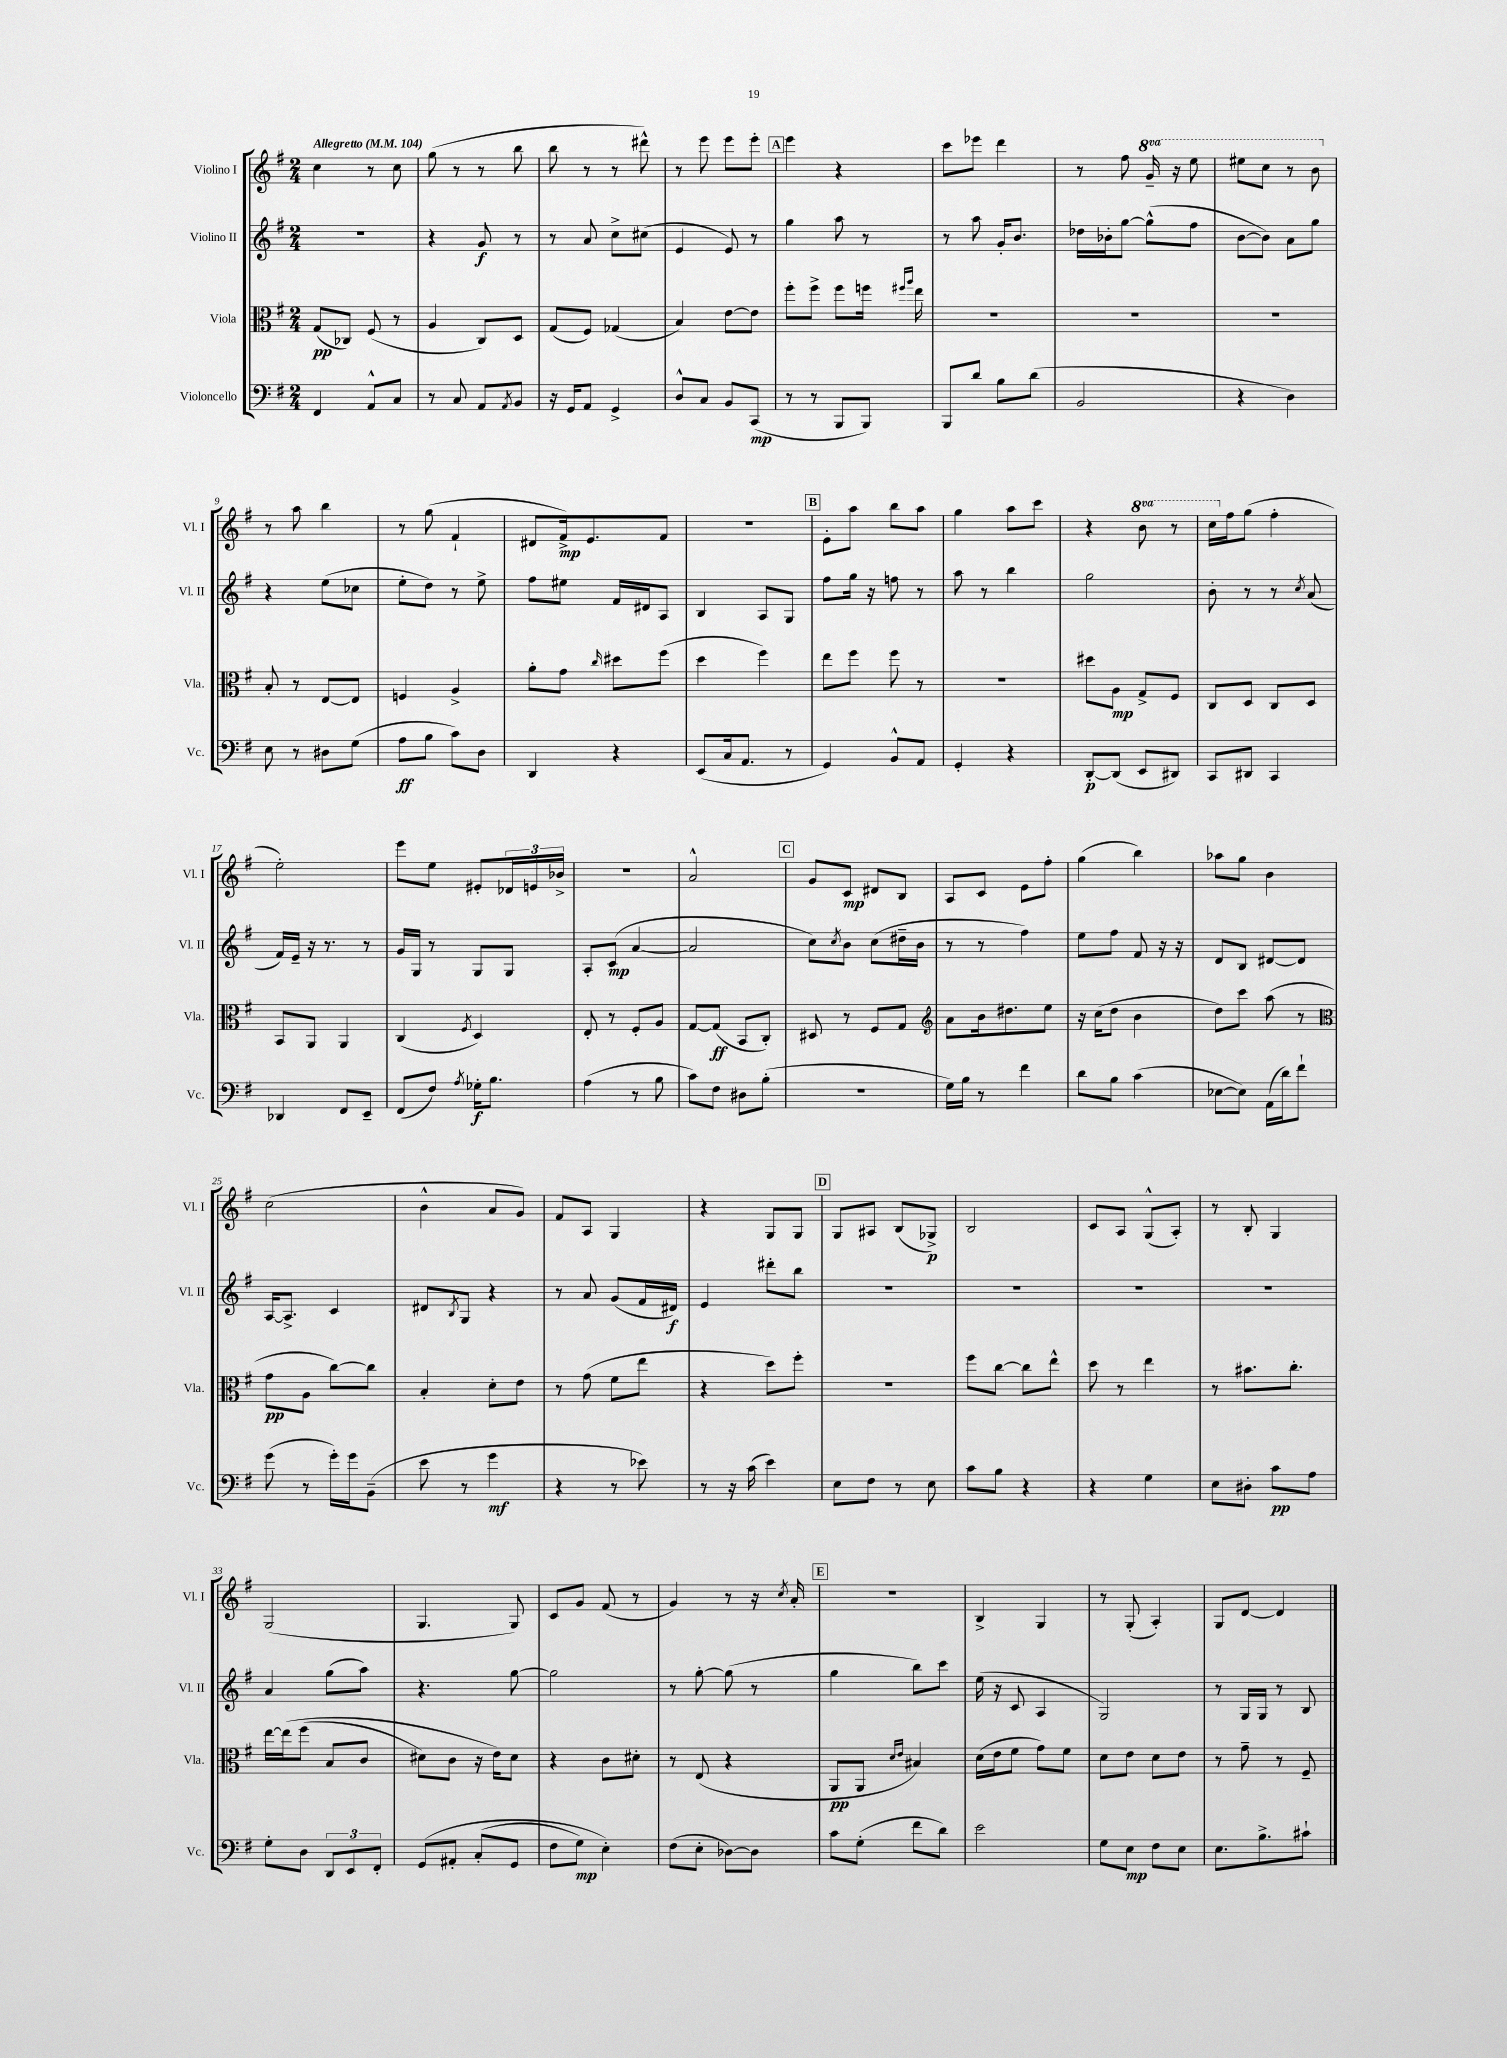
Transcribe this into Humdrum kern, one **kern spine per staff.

**kern	**dynam	**kern	**dynam	**kern	**dynam	**kern	**dynam
*part4	*part4	*part3	*part3	*part2	*part2	*part1	*part1
*staff4	*staff4	*staff3	*staff3	*staff2	*staff2	*staff1	*staff1
*I"Violoncello	*	*I"Viola	*	*I"Violino II	*	*I"Violino I	*
*I'Vc.	*	*I'Vla.	*	*I'Vl. II	*	*I'Vl. I	*
*clefF4	*	*clefC3	*	*clefG2	*	*clefG2	*
*k[f#]	*	*k[f#]	*	*k[f#]	*	*k[f#]	*
*M2/4	*	*M2/4	*	*M2/4	*	*M2/4	*
*MM104	*	*MM104	*	*MM104	*	*MM104	*
=1	=1	=1	=1	=1	=1	=1	=1
!	!	!	!	!	!	!LO:TX:a:B:t=Allegretto	!
4FF#/	.	(8G/L	pp	2r	.	4cc\	.
.	.	8C-X/J)	.	.	.	.	.
8AA^^/L	.	(8F#/	.	.	.	8r	.
8C/J	.	8r	.	.	.	8cc\	.
=2	=2	=2	=2	=2	=2	=2	=2
8r	.	4A/	.	4r	.	(8gg\	.
8C/	.	.	.	.	.	8r	.
8AA/L	.	8C/L)	.	8g/	f	8r	.
8qAA/	.	.	.	.	.	.	.
8BB/J	.	8D/J	.	8r	.	8bb\	.
=3	=3	=3	=3	=3	=3	=3	=3
16r	.	(8G/L	.	8r	.	8bb\	.
16GG/KL	.	.	.	.	.	.	.
8AA/J	.	8F#/J)	.	8a/	.	8r	.
4GG^/	.	(4G-X/	.	8cc^\L	.	8r	.
.	.	.	.	(8cc#X\J	.	8ddd#X^^\)	.
=4	=4	=4	=4	=4	=4	=4	=4
8D^^/L	.	4B/)	.	4e/	.	8r	.
8C/J	.	.	.	.	.	8eee\	.
8BB/L	.	[8e\L	.	8e/)	.	8eee\L	.
(8CC/J	mp	8e\J]	.	8r	.	8eee'\J	.
!!LO:REH:place=s1:t=A
=5	=5	=5	=5	=5	=5	=5	=5
8r	.	8ff#'\L	.	4gg\	.	4eee\	.
8r	.	8ff#^\J	.	.	.	.	.
8BBB/L	.	8ff#\L	.	8aa\	.	4r	.
8BBB/J)	.	16ffn\Jk	.	8r	.	.	.
.	.	16qqff#X/LL	.	.	.	.	.
.	.	16qqaa/JJ	.	.	.	.	.
.	.	16ee\	.	.	.	.	.
=6	=6	=6	=6	=6	=6	=6	=6
8BBB/L	.	2r	.	8r	.	8ccc\L	.
8d/J	.	.	.	8aa\	.	8eee-X\J	.
8B\L	.	.	.	16g'/KL	.	4ddd\	.
.	.	.	.	8.b/J	.	.	.
(8d\J	.	.	.	.	.	.	.
=7	=7	=7	=7	=7	=7	=7	=7
2BB/	.	2r	.	16dd-X\LL	.	8r	.
.	.	.	.	16b-X'\J	.	.	.
.	.	.	.	[8gg\J	.	8ff#\	.
*	*	*	*	*	*	*8va	*
.	.	.	.	(8gg^^\L]	.	16gg~/	.
.	.	.	.	.	.	16r	.
.	.	.	.	8ff#\J	.	8eee\	.
=8	=8	=8	=8	=8	=8	=8	=8
4r	.	2r	.	[8b\L	.	8eee#X\L	.
.	.	.	.	8b\J])	.	8ccc\J	.
4D\)	.	.	.	8a\L	.	8r	.
.	.	.	.	8gg\J	.	8bb\	.
!!LO:LB:g=z
=9	=9	=9	=9	=9	=9	=9	=9
*	*	*	*	*	*	*X8va	*
8E\	.	8B'/	.	4r	.	8r	.
8r	.	8r	.	.	.	8aa\	.
8D#X\L	.	[8E/L	.	(8ee\L	.	4bb\	.
(8G\J	.	8E/J]	.	8cc-X\J	.	.	.
=10	=10	=10	=10	=10	=10	=10	=10
8A\L	ff	4Fn/	.	8ee'\L	.	8r	.
8B\J	.	.	.	8dd\J)	.	(8gg\	.
8c\L)	.	4A^/	.	8r	.	4f#`/	.
8D\J	.	.	.	8ee^\	.	.	.
=11	=11	=11	=11	=11	=11	=11	=11
4DD/	.	8a'\L	.	8ff#\L	.	8d#X/L	.
.	.	8g\J	.	8ee#X\J	.	16f#^/k)	mp
.	.	.	.	.	.	8.e/	.
.	.	16qqcc/	.	.	.	.	.
4r	.	8dd#X\L	.	16f#/LL	.	.	.
.	.	.	.	16d#X/J	.	.	.
.	.	(8ff#\J	.	8A/J	.	8f#/J	.
=12	=12	=12	=12	=12	=12	=12	=12
(8EE/L	.	4dd\	.	4B/	.	2r	.
16C/k	.	.	.	.	.	.	.
8.AA/J	.	.	.	.	.	.	.
.	.	4ff#\)	.	8A/L	.	.	.
8r	.	.	.	8G/J	.	.	.
!!LO:REH:place=s1:t=B
=13	=13	=13	=13	=13	=13	=13	=13
4GG/)	.	8ee\L	.	8ff#\L	.	8e'\L	.
.	.	8ff#\J	.	16gg\Jk	.	8aa\J	.
.	.	.	.	16r	.	.	.
8BB^^/L	.	8ff#\	.	8ffn\	.	8bb\L	.
8AA/J	.	8r	.	8r	.	8aa\J	.
=14	=14	=14	=14	=14	=14	=14	=14
4GG'/	.	2r	.	8aa\	.	4gg\	.
.	.	.	.	8r	.	.	.
4r	.	.	.	4bb\	.	8aa\L	.
.	.	.	.	.	.	8ccc\J	.
=15	=15	=15	=15	=15	=15	=15	=15
[8DD'/L	p	8dd#X\L	.	2gg\	.	4r	.
(8DD/J]	.	8A\J	mp	.	.	.	.
*	*	*	*	*	*	*8va	*
8EE/L	.	8G^/L	.	.	.	8bb\	.
8DD#X/J)	.	8F#/J	.	.	.	8r	.
=16	=16	=16	=16	=16	=16	=16	=16
8CC/L	.	8C/L	.	8b'\	.	16ccc\LL	.
*	*	*	*	*	*	*X8va	*
.	.	.	.	.	.	16ff#\J	.
8DD#X/J	.	8D/J	.	8r	.	(8gg\J	.
4CC/	.	8C/L	.	8r	.	4ff#'\	.
.	.	.	.	8qcc/	.	.	.
.	.	8D/J	.	(8a/	.	.	.
!!LO:LB:g=z
=17	=17	=17	=17	=17	=17	=17	=17
4DD-X/	.	8BB/L	.	16f#/LL)	.	2ee'\)	.
.	.	.	.	16e~/JJ	.	.	.
.	.	8AA/J	.	16r	.	.	.
.	.	.	.	8.r	.	.	.
8FF#/L	.	4AA/	.	.	.	.	.
8EE~/J	.	.	.	8r	.	.	.
=18	=18	=18	=18	=18	=18	=18	=18
(8FF#/L	.	(4C/	.	16g/LL	.	8eee\L	.
.	.	.	.	16G/JJ	.	.	.
8F#/J)	.	.	.	8r	.	8ee\J	.
8qA/	.	8qF#/	.	.	.	.	.
16G-X'\KL	f	4D/)	.	8G/L	.	8e#X'/L	.
8.B\J	.	.	.	.	.	.	.
.	.	.	.	8G/J	.	24d-X/L	.
.	.	.	.	.	.	24en/	.
.	.	.	.	.	.	24b-X^/JJ	.
=19	=19	=19	=19	=19	=19	=19	=19
(4A\	.	8E'/	.	8A'/L	.	2r	.
.	.	8r	.	(8c/J	mp	.	.
8r	.	8F#'/L	.	[4a/	.	.	.
8B\	.	8A/J	.	.	.	.	.
=20	=20	=20	=20	=20	=20	=20	=20
8c\L)	.	[8G/L	.	2a/]	.	2a^^/	.
8F#\J	.	(8G/J]	ff	.	.	.	.
8D#X\L	.	8BB/L	.	.	.	.	.
(8B'\J	.	8C'/J)	.	.	.	.	.
!!LO:REH:place=s1:t=C
=21	=21	=21	=21	=21	=21	=21	=21
2r	.	8D#X/	.	8cc\L)	.	8g/L	.
.	.	.	.	8qcc/	.	.	.
.	.	8r	.	8b\J	.	8c/J	mp
.	.	8F#/L	.	(8cc\L	.	8d#X/L	.
.	.	8G/J	.	16dd#X~\L	.	8B/J	.
.	.	.	.	16b\JJ	.	.	.
=22	=22	=22	=22	=22	=22	=22	=22
*	*	*clefG2	*	*	*	*	*
16G\LL)	.	8a\L	.	8r	.	8A/L	.
16B\JJ	.	.	.	.	.	.	.
8r	.	16b\k	.	8r	.	8c/J	.
.	.	8.dd#X\	.	.	.	.	.
4f#\	.	.	.	4ff#\)	.	8e\L	.
.	.	8ee\J	.	.	.	8ff#'\J	.
=23	=23	=23	=23	=23	=23	=23	=23
8d\L	.	16r	.	8ee\L	.	(4gg\	.
.	.	(16cc\KL	.	.	.	.	.
8B\J	.	8dd\J	.	8ff#\J	.	.	.
(4c\	.	4b\	.	8f#/	.	4bb\)	.
.	.	.	.	16r	.	.	.
.	.	.	.	16r	.	.	.
=24	=24	=24	=24	=24	=24	=24	=24
[8E-X\L	.	8dd\L)	.	8d/L	.	8aa-X\L	.
8E-\J])	.	8ccc\J	.	8B/J	.	8gg\J	.
(16AA\LL	.	(8aa\	.	[8d#X/L	.	4b\	.
16d\J)	.	.	.	.	.	.	.
8f#`\J	.	8r	.	8d#/J]	.	.	.
!!LO:LB:g=z
=25	=25	=25	=25	=25	=25	=25	=25
*	*	*clefC3	*	*	*	*	*
(8g\	.	8g\L	pp	[16A/KL	.	(2cc\	.
.	.	.	.	8.A^/J]	.	.	.
8r	.	8A\J	.	.	.	.	.
16g'\LL)	.	[8cc\L)	.	4c/	.	.	.
16g\J	.	.	.	.	.	.	.
(8BB~\J	.	8cc\J]	.	.	.	.	.
=26	=26	=26	=26	=26	=26	=26	=26
8e\	.	4B'/	.	8d#X/L	.	4b^^\	.
.	.	.	.	8qB/	.	.	.
8r	.	.	.	8G/J	.	.	.
4g\	mf	8d'\L	.	4r	.	8a/L	.
.	.	8e\J	.	.	.	8g/J)	.
=27	=27	=27	=27	=27	=27	=27	=27
4r	.	8r	.	8r	.	8f#/L	.
.	.	(8g\	.	8a/	.	8A/J	.
8r	.	8f#\L	.	(8g/L	.	4G/	.
8e-X\)	.	8ee\J	.	16f#/L	.	.	.
.	.	.	.	16d#X/JJ)	f	.	.
=28	=28	=28	=28	=28	=28	=28	=28
8r	.	4r	.	4e/	.	4r	.
16r	.	.	.	.	.	.	.
(16c\	.	.	.	.	.	.	.
4e\)	.	8dd\L)	.	8ddd#X'\L	.	8G/L	.
.	.	8ff#'\J	.	8bb\J	.	8G/J	.
!!LO:REH:place=s1:t=D
=29	=29	=29	=29	=29	=29	=29	=29
8E\L	.	2r	.	2r	.	8G/L	.
8F#\J	.	.	.	.	.	8A#X/J	.
8r	.	.	.	.	.	(8B/L	.
8E\	.	.	.	.	.	8G-X^/J)	p
=30	=30	=30	=30	=30	=30	=30	=30
8c\L	.	8ff#\L	.	2r	.	2B/	.
8B\J	.	[8cc\J	.	.	.	.	.
4r	.	8cc\L]	.	.	.	.	.
.	.	8ee^^\J	.	.	.	.	.
=31	=31	=31	=31	=31	=31	=31	=31
4r	.	8dd\	.	2r	.	8c/L	.
.	.	8r	.	.	.	8A/J	.
4G\	.	4ee\	.	.	.	(8G^^/L	.
.	.	.	.	.	.	8A'/J)	.
=32	=32	=32	=32	=32	=32	=32	=32
8E\L	.	8r	.	2r	.	8r	.
8D#X'\J	.	8.b#X\L	.	.	.	8B'/	.
8c\L	pp	.	.	.	.	4G/	.
.	.	8.cc'\J	.	.	.	.	.
8A\J	.	.	.	.	.	.	.
!!LO:LB:g=z
=33	=33	=33	=33	=33	=33	=33	=33
8G'\L	.	[16ee\LL	.	4a/	.	(2G/	.
.	.	(16ee\J]	.	.	.	.	.
8D\J	.	(8ff#\J	.	.	.	.	.
12DD/L	.	8B/L	.	(8gg\L	.	.	.
12EE/	.	.	.	.	.	.	.
.	.	8c/J	.	8aa\J)	.	.	.
12FF#'/J	.	.	.	.	.	.	.
=34	=34	=34	=34	=34	=34	=34	=34
(8GG/L	.	8d#X\L)	.	4.r	.	4.G/	.
8AA#X'/J	.	8c\J	.	.	.	.	.
(8C'/L	.	16r	.	.	.	.	.
.	.	16e\KL)	.	.	.	.	.
8GG/J	.	8d#\J	.	[8gg\	.	8G/)	.
=35	=35	=35	=35	=35	=35	=35	=35
8F#\L	.	4r	.	2gg\]	.	8c/L	.
8G\J)	mp	.	.	.	.	8g/J	.
4E'\)	.	8c\L	.	.	.	(8f#/	.
.	.	8d#X'\J	.	.	.	8r	.
=36	=36	=36	=36	=36	=36	=36	=36
(8F#\L	.	8r	.	8r	.	4g/)	.
8E'\J	.	(8E/	.	[8gg'\	.	.	.
[8D-X\L)	.	4r	.	(8gg\]	.	8r	.
8D-\J]	.	.	.	8r	.	16r	.
.	.	.	.	.	.	8qcc/	.
.	.	.	.	.	.	16a'/	.
!!LO:REH:place=s1:t=E
=37	=37	=37	=37	=37	=37	=37	=37
8c\L	.	8AA/L	pp	4gg\	.	2r	.
(8G'\J	.	8AA/J	.	.	.	.	.
.	.	16qqd/LL	.	.	.	.	.
.	.	16qqe/JJ	.	.	.	.	.
8f#\L	.	4B#X/)	.	8bb\L)	.	.	.
8d\J)	.	.	.	8ccc\J	.	.	.
=38	=38	=38	=38	=38	=38	=38	=38
2e\	.	(16d\LL	.	(16ee\	.	4B^/	.
.	.	16e\J	.	16r	.	.	.
.	.	8f#\J	.	8c/	.	.	.
.	.	8g\L)	.	4A/	.	4G/	.
.	.	8f#\J	.	.	.	.	.
=39	=39	=39	=39	=39	=39	=39	=39
8G\L	.	8d\L	.	2G/)	.	8r	.
8E\J	mp	8e\J	.	.	.	(8G'/	.
8F#\L	.	8d\L	.	.	.	4A'/)	.
8E\J	.	8e\J	.	.	.	.	.
=40	=40	=40	=40	=40	=40	=40	=40
8.E\L	.	8r	.	8r	.	8G/L	.
.	.	8g~\	.	16G/LL	.	[8d/J	.
8.B^\	.	.	.	16G/JJ	.	.	.
.	.	8r	.	8r	.	4d/]	.
8c#X`\J	.	8F#~/	.	8B/	.	.	.
==	==	==	==	==	==	==	==
*-	*-	*-	*-	*-	*-	*-	*-
